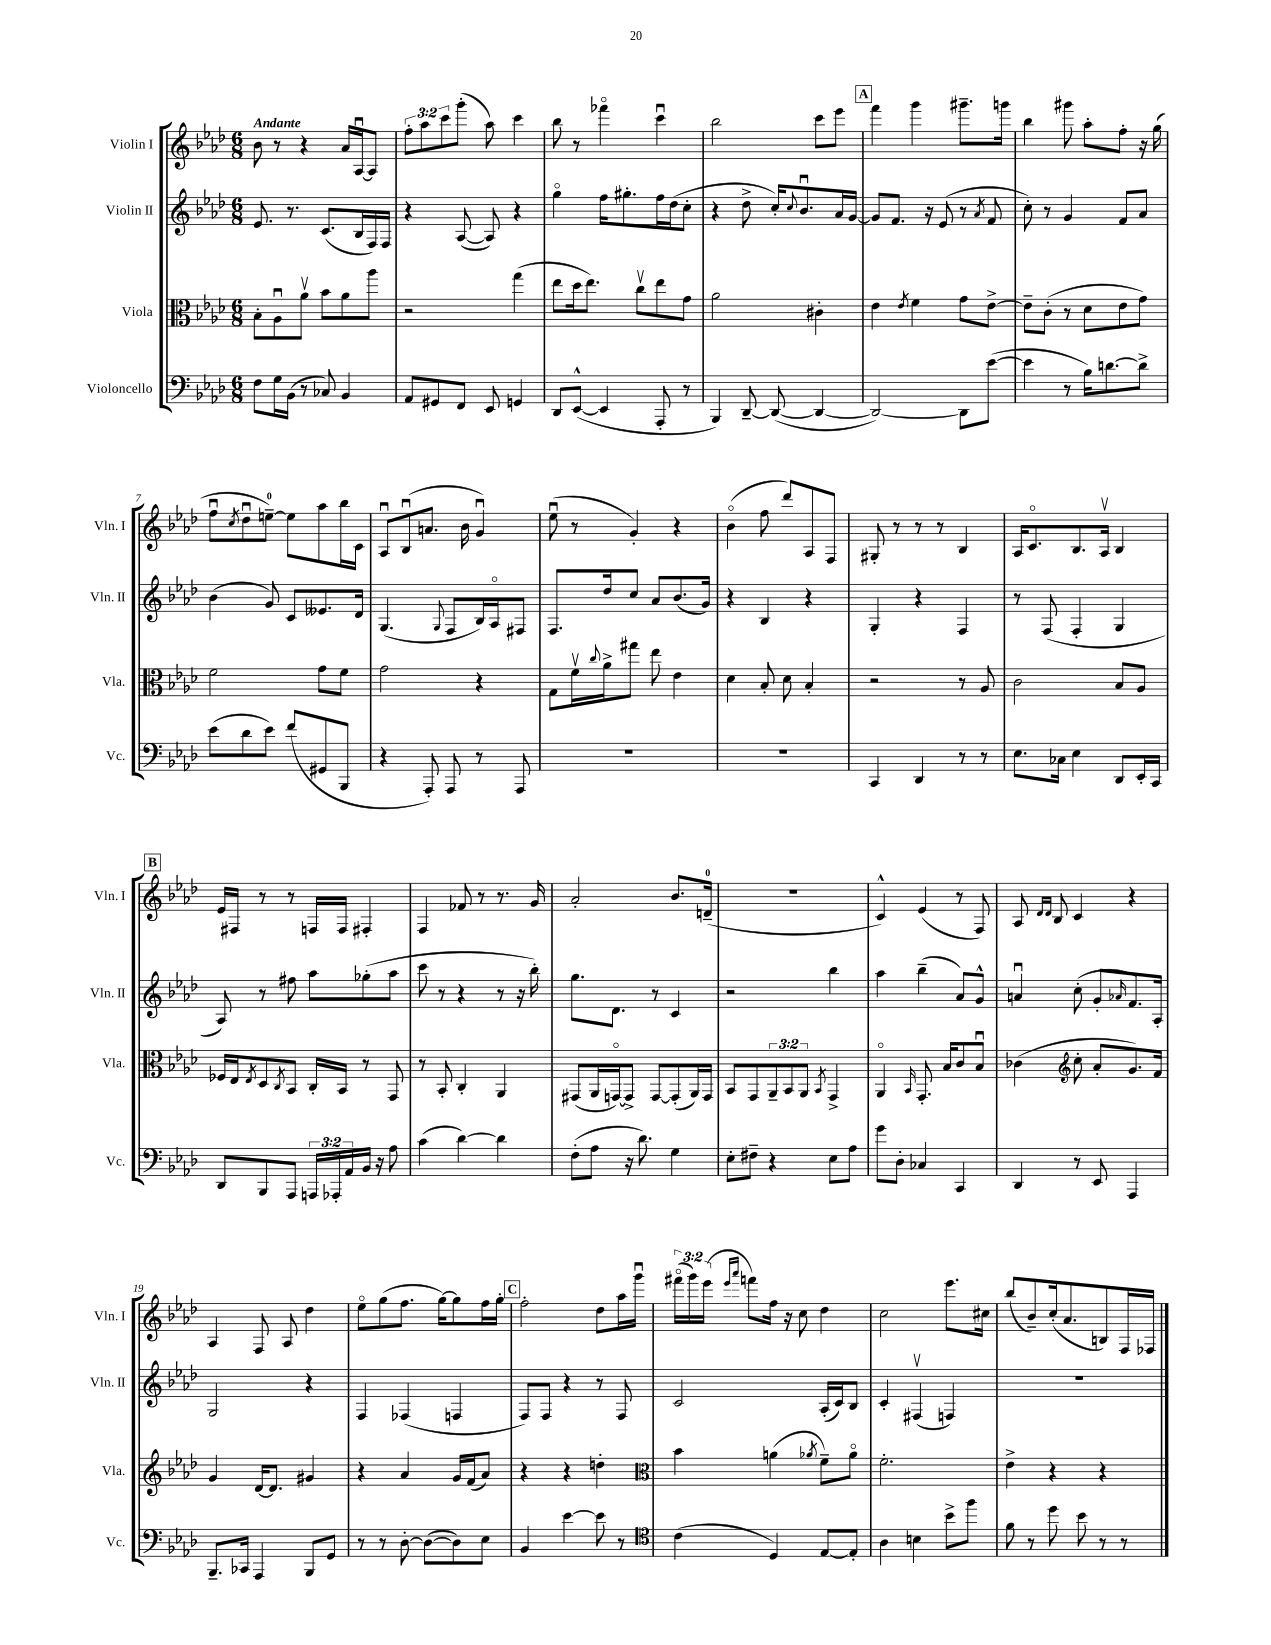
<<
\new StaffGroup <<
\new Staff = "s0" \with { instrumentName = "Violin I" shortInstrumentName = "Vln. I" } {
    \clef treble \key aes \major \numericTimeSignature \time 6/8 \override Staff.TupletNumber.text = #tuplet-number::calc-fraction-text \tempo "Andante"
    bes'8 r8 r4 aes'16 aes16~\downbow aes8 |
    \tuplet 3/2 { f''8-. aes''8 c'''8 } g'''8-.( aes''8) c'''4 |
    bes''8 r8 fes'''4\flageolet c'''4\downbow |
    bes''2 c'''8 ees'''8 |
    \mark \markup { \box "A" } f'''4 g'''4 gis'''8.-- g'''16 |
    bes''4 gis'''8 aes''8-. f''8-. r16 g''16( |
    f''8\downbow \acciaccatura { c''8 } des''8\downbow e''8-0~--) e''8 aes''8 bes''16 c'16 |
    aes8\downbow bes8\downbow( a'8. bes'16 g'4\downbow) |
    ees''8\downbow( r8 g'4-.) r4 |
    bes'4\flageolet( f''8 des'''8) aes8 f8 |
    gis8-. r8 r8 r8 bes4 |
    aes16 c'8.\flageolet bes8. aes16\upbow bes4 |
    \mark \markup { \box "B" } ees'16 fis16 r8 r8 f16 f16 fis4-. |
    f4 fes'8 r8 r8. g'16 |
    aes'2-. bes'8. d'16-0--( |
    R2. |
    c'4-^) ees'4( r8 f8) |
    aes8 \grace { des'16 des'16 } bes8 c'4 r4 |
    aes4 f8 aes8 des''4 |
    ees''8\flageolet g''8( f''8. g''16~) g''8 f''16 g''16-. |
    \mark \markup { \box "C" } f''2-. des''8 aes''16 g'''16\downbow |
    \tuplet 3/2 { fis'''16\flageolet( g'''16) ees'''16( } \grace { ees'''16 aes'''16 } f'''8) f''16 r16 c''8 des''4 |
    c''2 ees'''8. cis''16 |
    bes''8( bes'8--) c''16-.( aes'8. b8) f16 fes16 \bar "|." |
}
\new Staff = "s1" \with { instrumentName = "Violin II" shortInstrumentName = "Vln. II" } {
    \clef treble \key aes \major \numericTimeSignature \time 6/8
    ees'8. r8. c'8.( bes16 f16) f16 |
    r4 aes8~( aes8) r4 |
    g''4\flageolet f''16 gis''8.-. f''16 des''16( c''8-. |
    r4 des''8-> c''16-.) \appoggiatura { c''8 } bes'8.\downbow aes'16 g'16~ |
    \mark \markup { \box "A" } g'8 f'8. r16 ees'8( r8 \acciaccatura { aes'8 } f'8 |
    c''8-.) r8 g'4 f'8 aes'8 |
    bes'4( g'8) c'8 eeses'8. des'16 |
    g4.( \appoggiatura { g8 } f8 bes16) aes16\flageolet fis8 |
    f8. des''16 c''8 aes'8 bes'8.( g'16) |
    r4 bes4 r4 |
    g4-. r4 f4 |
    r8 f8( f4-. g4 |
    \mark \markup { \box "B" } aes8) r8 fis''8 aes''8 ges''8-.( aes''8 |
    c'''8 r8 r4 r8 r16 bes''16-.) |
    g''8. des'8. r8 c'4 |
    r2 bes''4 |
    aes''4 bes''4--( aes'8) g'8-^ |
    a'4\downbow c''8-.( g'8-. \grace { aes'16 } f'8.) aes16-. |
    g2 r4 |
    f4 fes4( f4 |
    \mark \markup { \box "C" } f8) f8 r4 r8 f8 |
    c'2 aes16-.( c'16) bes8 |
    c'4-. fis4\upbow( f4) |
    R2. \bar "|." |
}
\new Staff = "s2" \with { instrumentName = "Viola" shortInstrumentName = "Vla." } {
    \clef alto \key aes \major \numericTimeSignature \time 6/8 \override Staff.TupletNumber.text = #tuplet-number::calc-fraction-text
    bes8-. aes8\downbow aes'8\upbow bes'8 aes'8 aes''8 |
    r2 g''4( |
    ees''8 des''16 ees''8.) c''8\upbow ees''8 g'8 |
    aes'2 cis'4-. |
    \mark \markup { \box "A" } ees'4 \acciaccatura { ees'8 } f'4 g'8 ees'8~-> |
    ees'8-- c'8-.( r8 des'8 ees'8 g'8) |
    f'2 g'8 f'8 |
    g'2 r4 |
    g8 f'16\upbow \appoggiatura { c''8 } aes'16-> gis''8 ees''8 ees'4 |
    des'4 bes8-. des'8 bes4-. |
    r2 r8 aes8 |
    c'2 bes8 aes8 |
    \mark \markup { \box "B" } fes16 ees16 \acciaccatura { ees8 } des8 \acciaccatura { c8 } bes,8 c16-. bes,16 r8 g,8 |
    r8 bes,8-. c4-. aes,4 |
    gis,8( aes,16 g,16~\flageolet) g,8-> g,8~ g,8-.( aes,16) g,16 |
    bes,8 g,8 \tuplet 3/2 { aes,8-- bes,8 aes,8 } \acciaccatura { bes,8 } g,4-> |
    aes,4\flageolet \grace { bes,16 } g,8.-. bes16 c'8 bes8\downbow |
    ces'4( \clef treble c''8-. aes'8-. g'8.) f'16 |
    g'4 des'16~ des'8. gis'4 |
    r4 aes'4 g'16 f'16( aes'8) |
    \mark \markup { \box "C" } r4 r4 d''4-. |
    \clef alto bes'4 a'4( \acciaccatura { aes'8 } f'8--) aes'8\flageolet |
    f'2.-. |
    ees'4-> r4 r4 \bar "|." |
}
\new Staff = "s3" \with { instrumentName = "Violoncello" shortInstrumentName = "Vc." } {
    \clef bass \key aes \major \numericTimeSignature \time 6/8 \override Staff.TupletNumber.text = #tuplet-number::calc-fraction-text
    f8 g16 bes,16( r8 ces8) bes,4 |
    aes,8 gis,8 f,8 ees,8 g,4 |
    des,8 ees,8~-^( ees,4 aes,,8-. r8 |
    bes,,4) des,8~-- des,8~( des,4~ |
    \mark \markup { \box "A" } des,2~) des,8 ees'8~( |
    ees'4 r8 bes16) d'8.~ d'8-> |
    ees'8( des'8 ees'8) f'8( gis,8 bes,,8 |
    r4 aes,,8-.) aes,,8 r8 aes,,8 |
    R2. |
    R2. |
    c,4 des,4 r8 r8 |
    ees8. ces16 ees4 des,8 ees,16-. c,16 |
    \mark \markup { \box "B" } des,8 bes,,8 aes,,8 \tuplet 3/2 { a,,16 aes,,16-. aes,16 } bes,16 r16 aes8 |
    c'4( des'4~) des'4 |
    f8-.( aes8 r16 des'8.) g4 |
    ees8-. fis8-- r4 ees8 aes8 |
    g'8 des8-. ces4 c,4 |
    des,4 r8 ees,8 aes,,4 |
    bes,,8.-- ces,16 aes,,4 bes,,8 g,8 |
    r8 r8 des8~-. des8~( des8) ees8 |
    \mark \markup { \box "C" } bes,4 ees'4~ ees'8 r8 |
    \clef tenor c'4( des4) ees8~ ees8-. |
    aes4 b4 bes'8-> f''8 |
    f'8 r8 des''8 bes'8 r8 r8 \bar "|." |
}
>>
>>
